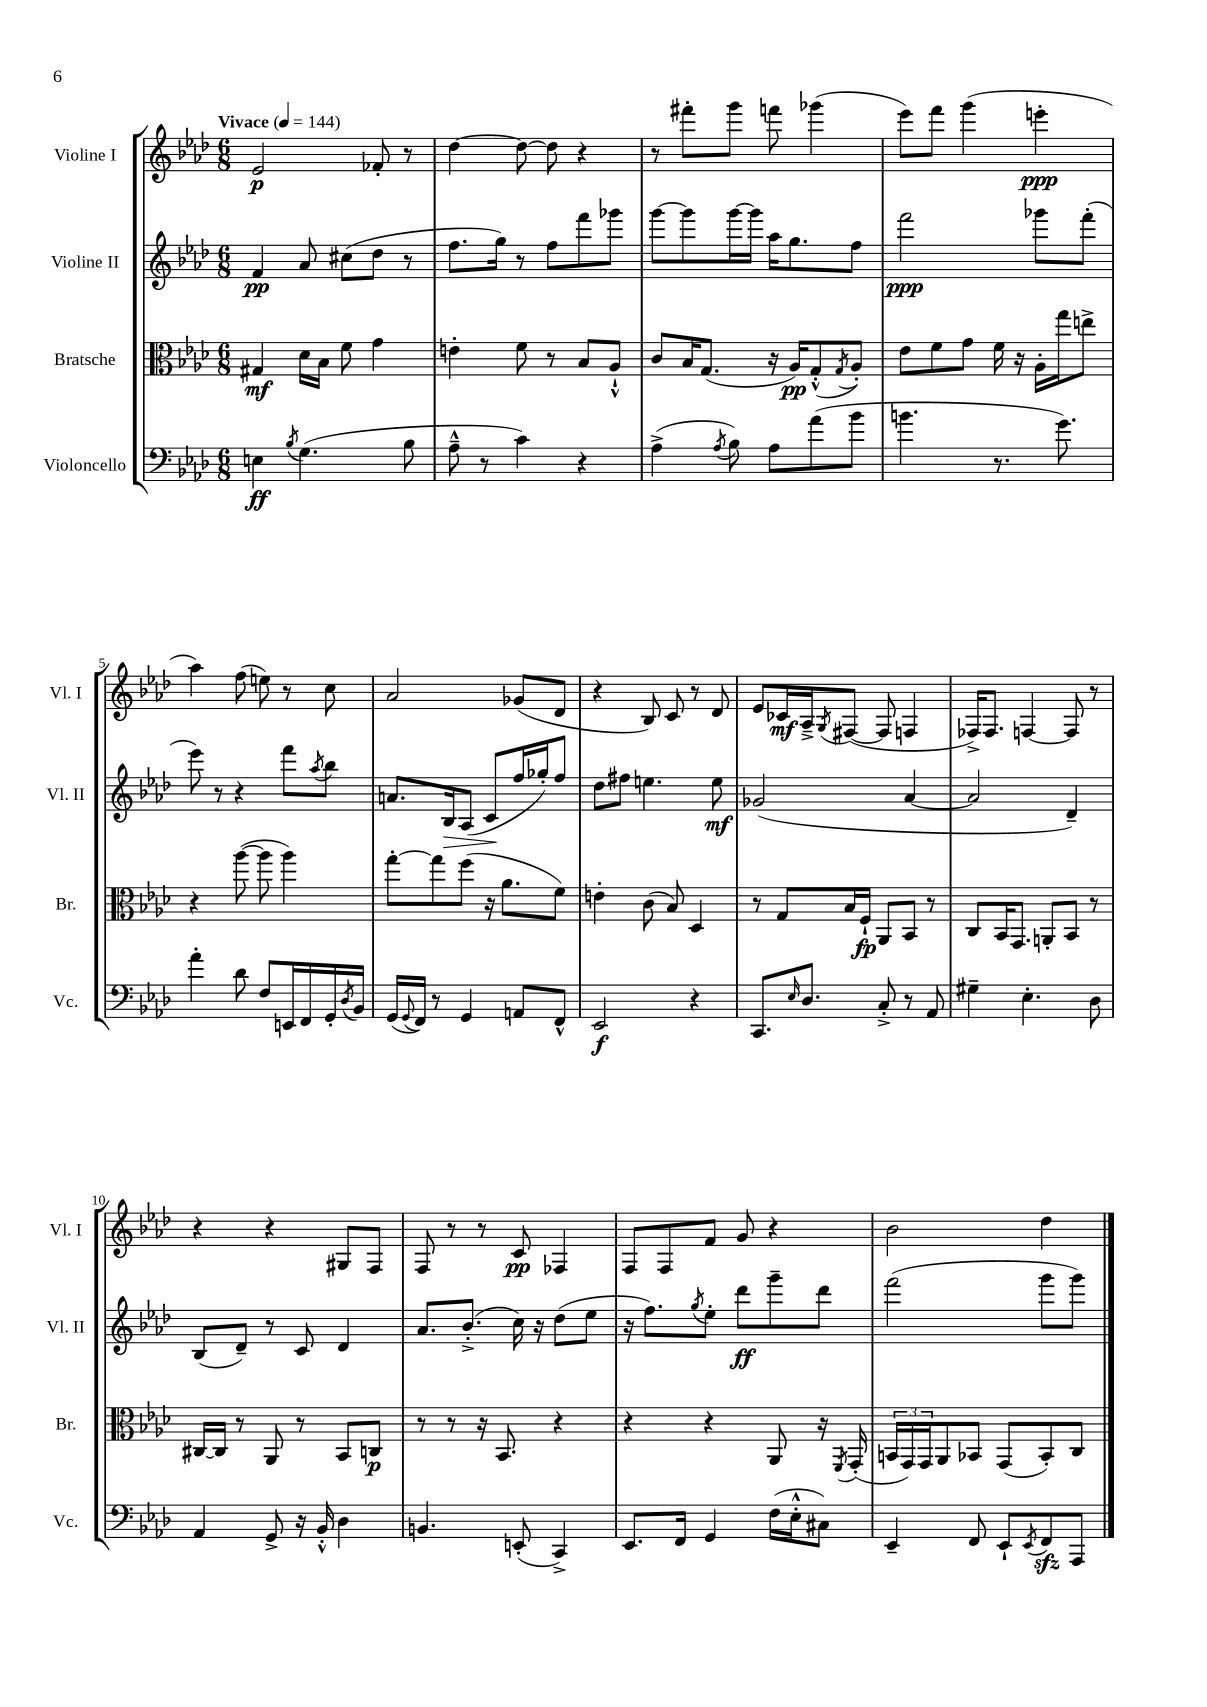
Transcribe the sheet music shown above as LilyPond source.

<<
\new StaffGroup <<
\new Staff = "s0" \with { instrumentName = "Violine I" shortInstrumentName = "Vl. I" } {
    \clef treble \key aes \major \numericTimeSignature \time 6/8 \tempo "Vivace" 4 = 144
    ees'2\p fes'8-. r8 |
    des''4~ des''8~ des''8 r4 |
    r8 fis'''8-. g'''8 f'''8 ges'''4( |
    ees'''8) f'''8 g'''4( e'''4-.\ppp |
    aes''4) f''8( e''8) r8 c''8 |
    aes'2 ges'8( des'8 |
    r4 bes8) c'8 r8 des'8 |
    ees'8 ces'16\mf aes16---> \acciaccatura { g8 } fis8~( fis8 f4 |
    fes16->) fes8. f4~ f8 r8 |
    r4 r4 gis8 f8 |
    f8 r8 r8 c'8\pp fes4 |
    f8 f8 f'8 g'8 r4 |
    bes'2 des''4 \bar "|." |
}
\new Staff = "s1" \with { instrumentName = "Violine II" shortInstrumentName = "Vl. II" } {
    \clef treble \key aes \major \numericTimeSignature \time 6/8
    f'4\pp aes'8 cis''8( des''8 r8 |
    f''8. g''16) r8 f''8 f'''8 ges'''8 |
    g'''8~ g'''8 g'''16~ g'''16 aes''16 g''8. f''8 |
    f'''2\ppp ges'''8 f'''8-.( |
    ees'''8) r8 r4 f'''8 \acciaccatura { aes''8 } bes''8 |
    a'8. bes16\> aes8( c'8\! f''16 ges''16-.) f''8 |
    des''8 fis''8 e''4. e''8\mf |
    ges'2( aes'4~ |
    aes'2 des'4--) |
    bes8( des'8--) r8 c'8 des'4 |
    aes'8. bes'8.-.->( c''16) r16 des''8( ees''8 |
    r16 f''8.) \acciaccatura { g''8 } ees''8-. des'''8\ff g'''8-- des'''8 |
    f'''2( g'''8 g'''8) \bar "|." |
}
\new Staff = "s2" \with { instrumentName = "Bratsche" shortInstrumentName = "Br." } {
    \clef alto \key aes \major \numericTimeSignature \time 6/8
    gis4\mf des'16 bes16 f'8 g'4 |
    e'4-. f'8 r8 bes8 aes8-!-^ |
    c'8 bes16 g8.( r16 aes16\pp) g8-.-^( \acciaccatura { g8 } aes8-.) |
    ees'8 f'8 g'8 f'16 r16 aes16-. g''16 e''8-> |
    r4 aes''8~( aes''8 aes''4) |
    g''8~-. g''8 f''8( r16 aes'8. f'8) |
    e'4-. c'8( bes8) des4 |
    r8 g8 bes16 f16-!\fp aes,8 bes,8 r8 |
    c8 bes,16 g,8. a,8-. bes,8 r8 |
    cis16~ cis16 r8 aes,8 r8 bes,8 c8\p |
    r8 r8 r16 bes,8. r4 |
    r4 r4 aes,8 r16 \acciaccatura { f,8 } g,16-.( |
    \tuplet 3/2 { b,16 g,16) g,16 } aes,8 bes,8 g,8( bes,8-.) c8 \bar "|." |
}
\new Staff = "s3" \with { instrumentName = "Violoncello" shortInstrumentName = "Vc." } {
    \clef bass \key aes \major \numericTimeSignature \time 6/8
    e4\ff \acciaccatura { bes8 } g4.( bes8 |
    aes8---^ r8 c'4) r4 |
    aes4->( \acciaccatura { aes8 } bes8) aes8 aes'8( bes'8 |
    b'4. r8. g'8.) |
    aes'4-. des'8 f8 e,16 f,16 g,16-. \acciaccatura { des8 } bes,16 |
    g,16( \appoggiatura { g,8 } f,16) r8 g,4 a,8 f,8-^ |
    ees,2\f r4 |
    c,8. \grace { ees16 } des8. c8-.-> r8 aes,8 |
    gis4-- ees4.-. des8 |
    aes,4 g,8-> r16 bes,16-.-^ des4 |
    b,4. e,8-.( c,4->) |
    ees,8. f,16 g,4 f16( ees16-.-^ cis8) |
    ees,4-- f,8 ees,8-! \acciaccatura { ees,8 } f,8\sfz aes,,8 \bar "|." |
}
>>
>>
